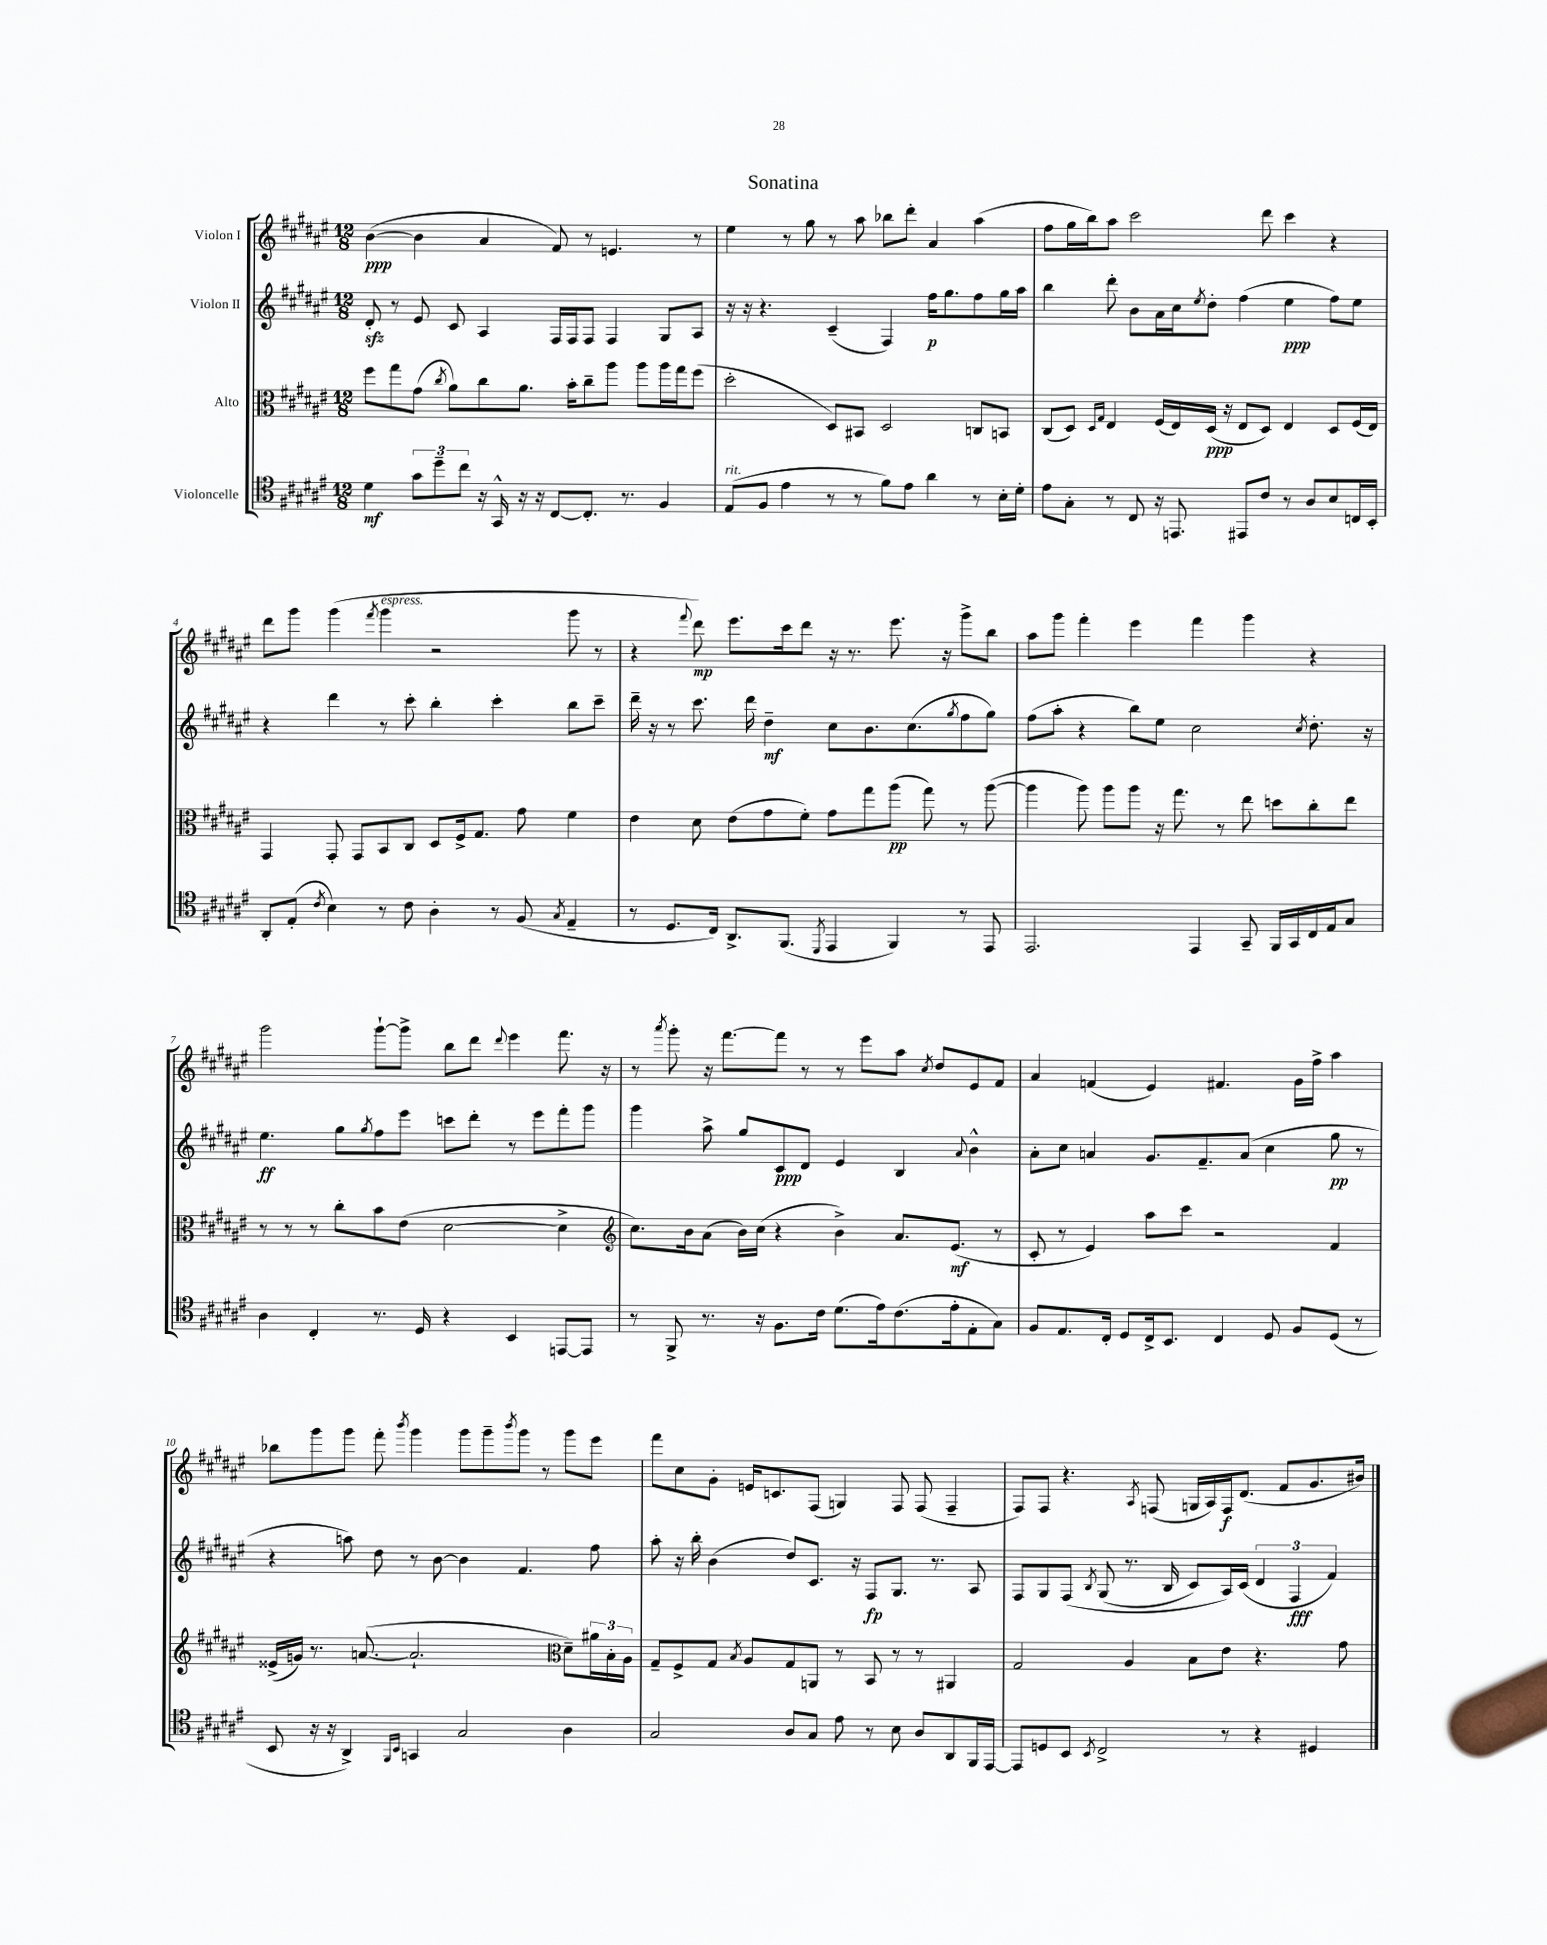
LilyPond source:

\header { title = "Sonatina" }
<<
\new StaffGroup <<
\new Staff = "s0" \with { instrumentName = "Violon I" } {
    \clef treble \key fis \major \numericTimeSignature \time 12/8
    b'4~\ppp( b'4 ais'4 fis'8) r8 e'4. r8 |
    eis''4 r8 gis''8 r8 ais''8 bes''8 dis'''8-. ais'4 ais''4( |
    fis''8 gis''16 b''16) ais''8 cis'''2 dis'''8 cis'''4 r4 |
    dis'''8 gis'''8 gis'''4( \acciaccatura { fis'''8 } gis'''4^\markup { \italic "espress." } r2 gis'''8 r8 |
    r4 \appoggiatura { fis'''8 } dis'''8\mp) eis'''8. cis'''16 dis'''8 r16 r8. eis'''8. r16 gis'''8-> b''8 |
    ais''8 gis'''8 fis'''4-. eis'''4 fis'''4 gis'''4 r4 |
    gis'''2 gis'''8~-! gis'''8-> b''8 dis'''8 \appoggiatura { dis'''8 } eis'''4 fis'''8. r16 |
    r8 \acciaccatura { ais'''8 } gis'''8-. r16 fis'''8.~ fis'''8 r8 r8 eis'''8 ais''8 \acciaccatura { cis''8 } dis''8 eis'8 fis'8 |
    ais'4 f'4( eis'4) fis'4. gis'16 fis''16-> ais''4 |
    bes''8 gis'''8 gis'''8 fis'''8-. \acciaccatura { b'''8 } gis'''4 gis'''8 gis'''8-- \acciaccatura { b'''8 } gis'''8 r8 gis'''8 eis'''8 |
    fis'''8 cis''8 gis'8-. e'16 c'8. fis8( g4) fis8 fis8( fis4-- |
    fis8) fis8 r4. \acciaccatura { ais8 } f8( g16 ais16) f16\f dis'8.( fis'8 gis'8. bis'16) \bar "|." |
}
\new Staff = "s1" \with { instrumentName = "Violon II" } {
    \clef treble \key fis \major \numericTimeSignature \time 12/8
    dis'8-.\sfz r8 eis'8 cis'8 ais4 fis16 fis16 fis8 fis4 gis8 ais8 |
    r16 r16 r4. cis'4--( fis4) fis''16\p gis''8. fis''8 gis''16 ais''16 |
    b''4 dis'''8-. b'8 ais'16 cis''16 \acciaccatura { eis''8 } dis''8-. fis''4( eis''4\ppp fis''8) eis''8 |
    r4 dis'''4 r8 cis'''8-. b''4-. cis'''4-. b''8 cis'''8-- |
    dis'''16-- r16 r8 cis'''8. dis'''16 dis''4--\mf cis''8 b'8. cis''8.( \acciaccatura { gis''8 } fis''8 gis''8) |
    fis''8( ais''8-. r4 b''8) eis''8 cis''2 \acciaccatura { cis''8 } dis''8.-. r16 |
    eis''4.\ff gis''8 \acciaccatura { gis''8 } fis''8 eis'''8 c'''8 dis'''8-. r8 eis'''8 fis'''8-. gis'''8 |
    gis'''4 ais''8-> gis''8 cis'8\ppp dis'8 eis'4 b4 \appoggiatura { ais'8 } b'4-^ |
    ais'8-. cis''8 a'4 gis'8. fis'8.-- a'8( cis''4 gis''8\pp r8 |
    r4 a''8) dis''8 r8 b'8~ b'4 fis'4. fis''8 |
    ais''8-. r16 b''16-. b'4( dis''8) cis'8. r16 fis8\fp gis8. r8. ais8 |
    fis8 gis8 fis8\( \acciaccatura { b8 } gis8( r8. b16 cis'8) ais16\) cis'16( \tuplet 3/2 { dis'4 fis4\fff fis'4) } \bar "|." |
}
\new Staff = "s2" \with { instrumentName = "Alto" } {
    \clef alto \key fis \major \numericTimeSignature \time 12/8
    fis''8 gis''8 gis'8( \acciaccatura { cis''8 } ais'8) cis''8 ais'8. b'16-. cis''8-- ais''8 ais''8 ais''16 gis''16 fis''8( |
    dis''2-. dis8) bis,8 dis2 c8 b,8 |
    cis8( dis8) \grace { dis16 gis16 } eis4 fis16( eis16) dis16\ppp( r16 eis8 dis8) eis4 dis8 fis16( eis16) |
    gis,4 gis,8-. gis,8 b,8 cis8 dis8 fis16-> gis8. gis'8 fis'4 |
    eis'4 dis'8 eis'8( gis'8 fis'8-.) gis'8 gis''8 ais''8\pp( gis''8) r8 ais''8~( |
    ais''4 ais''8) ais''8 ais''8 r16 gis''8. r8 eis''8 d''8 cis''8-. eis''8 |
    r8 r8 r8 cis''8-. b'8 eis'8( dis'2~ dis'4-> |
    \clef treble cis''8.) b'16 ais'8( b'16) cis''16( r4 b'4->) ais'8. eis'8.\mf( r8 |
    cis'8-. r8 eis'4) ais''8 cis'''8 r2 fis'4 |
    eisis'16->( g'16) r8. a'8.~( a'2.-! \clef alto dis'8--) \tuplet 3/2 { ais'16 b16-. ais16 } |
    gis8-- fis8-> gis8 \acciaccatura { b8 } ais8 gis8 a,8 r8 b,8 r8 r8 ais,4 |
    gis2 ais4 b8 eis'8 r4. gis'8 \bar "|." |
}
\new Staff = "s3" \with { instrumentName = "Violoncelle" } {
    \clef tenor \key fis \major \numericTimeSignature \time 12/8
    dis'4\mf \tuplet 3/2 { gis'8 dis''8-- cis''8 } r16 gis,16-^ r16 r16 cis8~ cis8.-. r8. fis4 |
    eis8^\markup { \italic "rit." }( fis8 eis'4 r8 r8 fis'8) eis'8 ais'4 r8 b16-. dis'16-. |
    eis'8 gis8-. r8 cis8 r16 e,8. eis,8 cis'8 r8 ais8 b8 c16 b,16-. |
    ais,8-. eis8-.( \acciaccatura { cis'8 } b4) r8 cis'8 ais4-. r8 fis8( \acciaccatura { gis8 } eis4-- |
    r8 dis8. cis16) ais,8.-> fis,8.( \acciaccatura { dis,8 } eis,4 fis,4) r8 eis,8 |
    eis,2. eis,4 gis,8-- fis,16 gis,16 cis16 eis16 gis8 |
    ais4 cis4-. r8. dis16 r4 b,4 e,8~ e,8 |
    r8 fis,8-> r8. r16 fis8. cis'16 dis'8.( eis'16) cis'8.( eis'16-. eis8-. gis8) |
    fis8 eis8. cis16-. dis8 cis16-> b,8. cis4 dis8 fis8 dis8( r8 |
    b,8 r16 r16 ais,4->) \grace { fis,16 b,16 } g,4 gis2 ais4 |
    gis2 ais8 gis8 eis'8 r8 b8 ais8 ais,8 fis,16 eis,16~ |
    eis,8 d8 b,8 \acciaccatura { b,8 } cis2-> r8 r4 dis4 \bar "|." |
}
>>
>>
